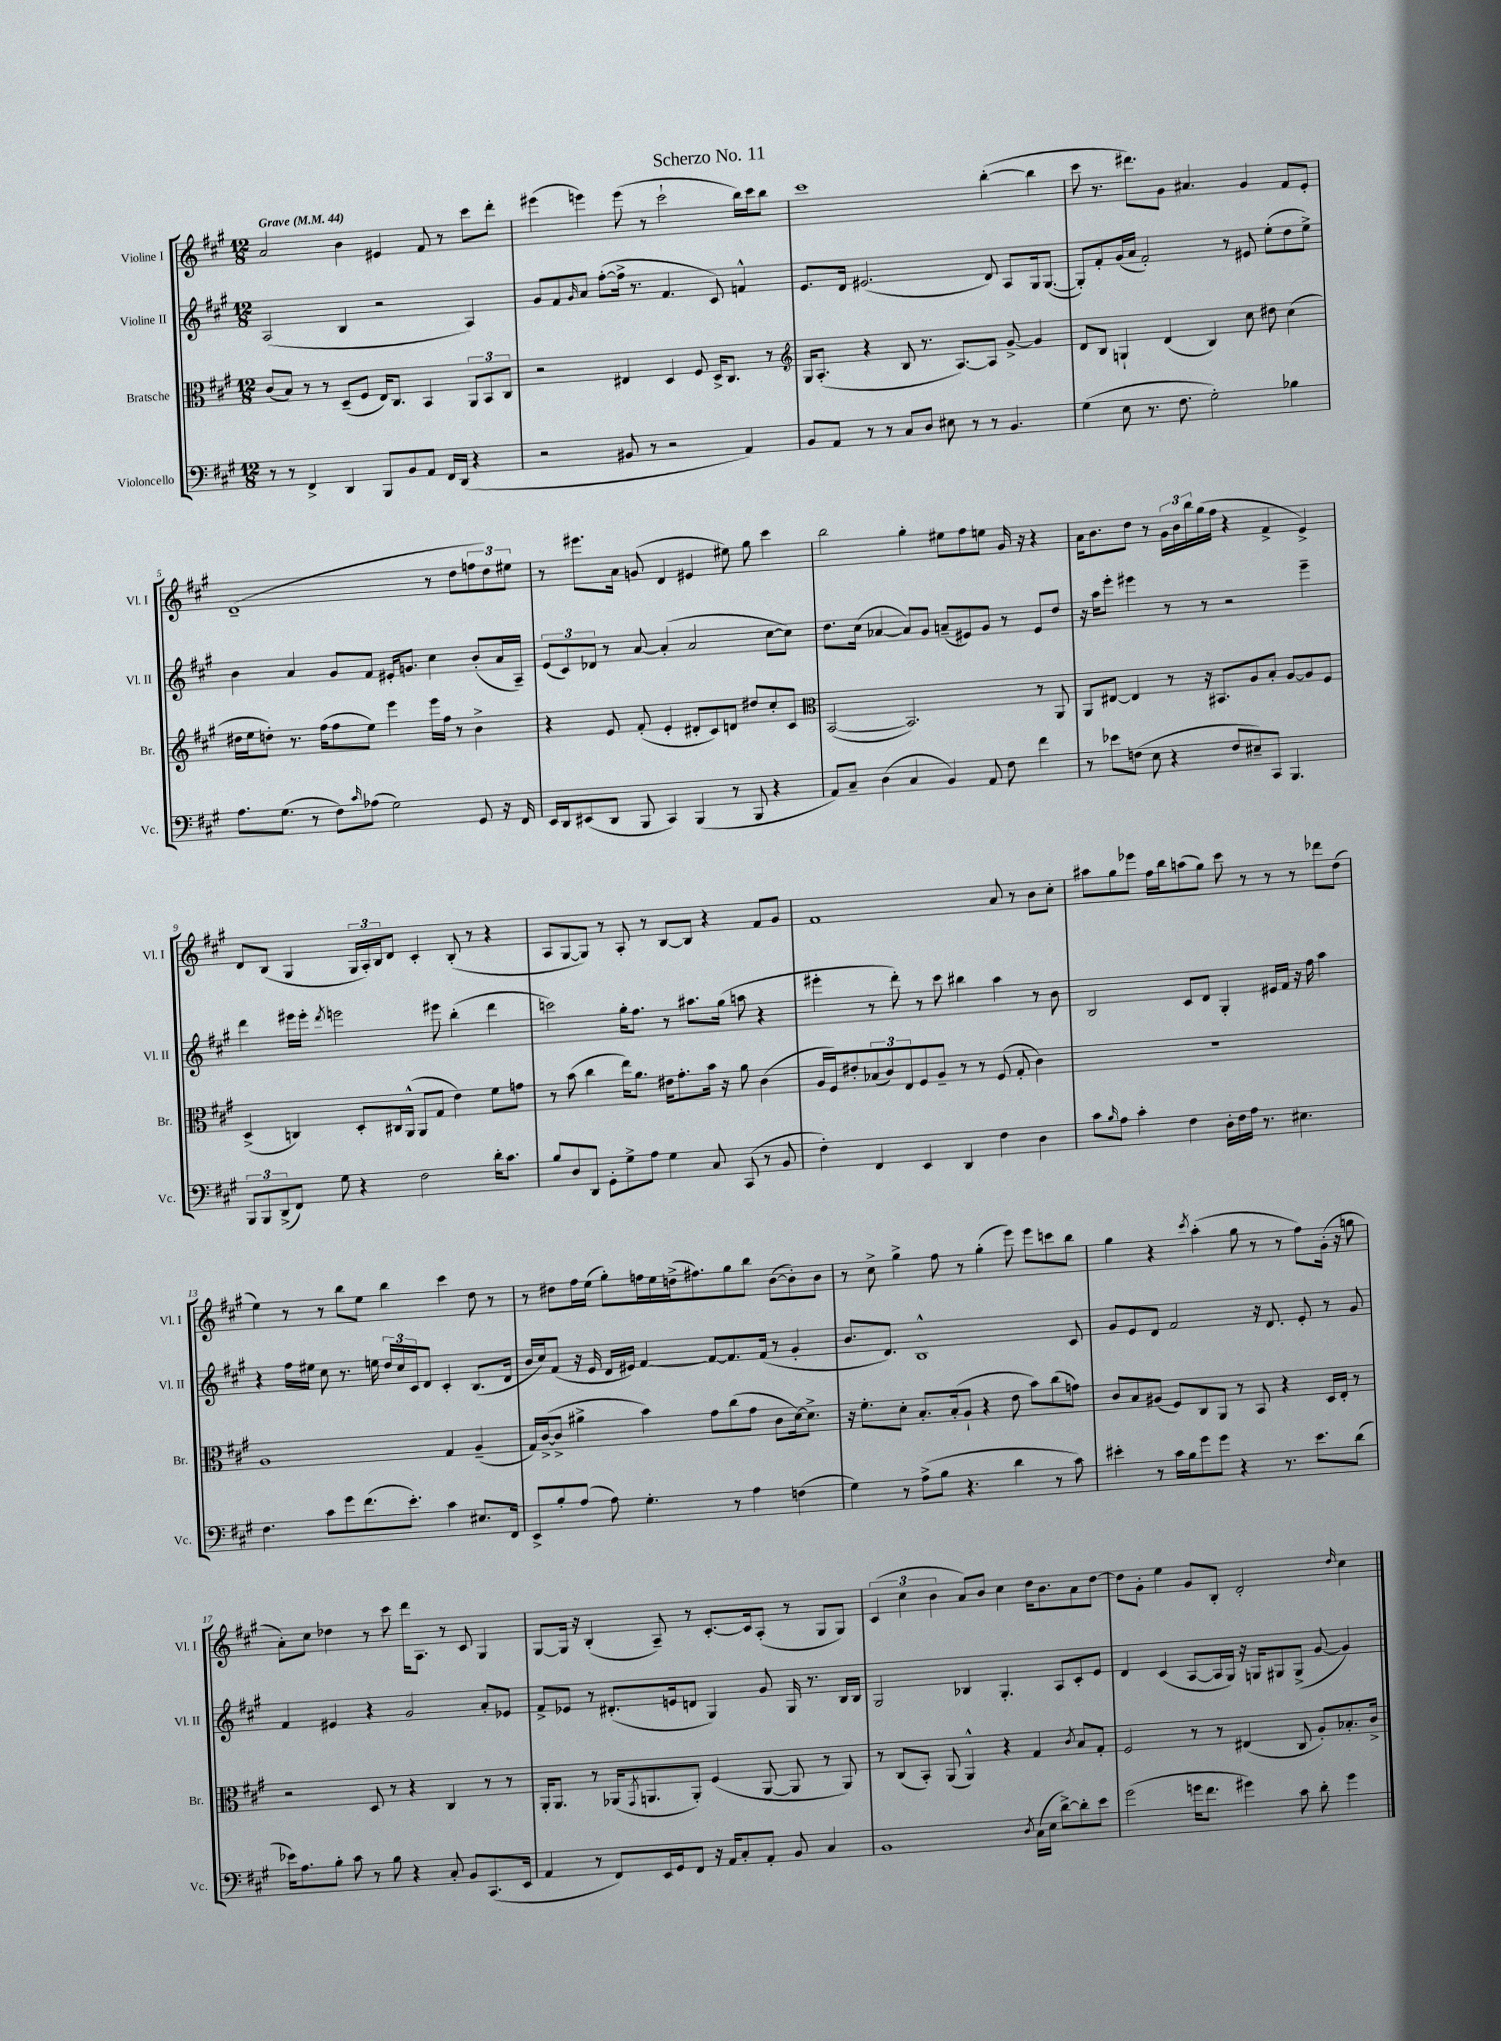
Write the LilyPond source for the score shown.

\header { title = "Scherzo No. 11" }
<<
\new StaffGroup <<
\new Staff = "s0" \with { instrumentName = "Violine I" shortInstrumentName = "Vl. I" } {
    \clef treble \key a \major \numericTimeSignature \time 12/8 \tempo "Grave" 4 = 44
    a'2 b'4 eis'4 fis'8 r8 cis'''8 d'''8-. |
    eis'''4( e'''4) e'''8( r8 cis'''2-! b''16) cis'''16 b''8 |
    cis'''1 b''4~-.( b''4 |
    cis'''8 r8. dis'''8.) gis'8 ais'4. gis'4 fis'8 e'8-. |
    d'1--( r8 d''8 \tuplet 3/2 { f''8 d''8) eis''8 } |
    r8 eis'''8. a'16 g'8( d'4 eis'4 eis''8) gis''8 cis'''4 |
    b''2 gis''4-. eis''8 fis''8 e''8 gis'16 r16 r4 |
    a'16 b'8. d''8 r8 \tuplet 3/2 { gis'16 b'16 b''16 } gis''16( fis''16 r4 fis'4-> e'4->) |
    d'8 b8( gis4 \tuplet 3/2 { gis16 a16-.) b16 } d'8 cis'4-. b8-.( r8 r4 |
    a8 gis8~ gis8) r8 a8-. r8 b8~ b8 r4 fis'8 gis'8 |
    fis'1 a'8 r8 b'8 cis''8-. |
    ais''8 gis''8 ees'''8 fis''16 b''16 a''8( gis''8) cis'''8 r8 r8 r8 des'''8 d''8( |
    e''4) r8 r8 b''8 e''8 b''4 cis'''4 d''8 r8 |
    r8 dis''8 fis''16 e''16( gis''8-.) f''16 e''16 d''16->( fis''8.) gis''8 b''8 b'8~( b'8-.) b'8 |
    r8 cis''8-> gis''4-> fis''8 r8 gis''4-.( e'''8) e'''8 c'''8 b''8 |
    gis''4 r4 \acciaccatura { cis'''8 } a''4-.( gis''8 r8 r8 fis''8) gis'16-.( r16 g''8 |
    a'8-.) cis''8 des''4 r8 cis'''8 d'''16 a8. r8 cis'8 gis4 |
    gis8~ gis16 r16 b4-.( a8--) r8 cis'8.~-. cis'16 a8-.( r8 gis8 gis8) |
    \tuplet 3/2 { cis'4( cis''4 b'4 } a'8) b'8 cis''4 d''16 b'8. a'8 d''8~ |
    d''8 gis'8-. e''4 gis'8 b8-. d'2-. \grace { d''16 } cis''4 \bar "|." |
}
\new Staff = "s1" \with { instrumentName = "Violine II" shortInstrumentName = "Vl. II" } {
    \clef treble \key a \major \numericTimeSignature \time 12/8
    a2( b4 r2 a4) |
    gis'8 fis'8 \grace { gis'16 } a'8 fis''8~-.( fis''16-> r8. fis'4. cis'8) f'4-^ |
    e'8. d'16 eis'2.( d'8) a8 gis16 gis8.~( |
    gis8-.) fis'8-. gis'16( a'16 fis'2-.) r8 eis'8 e''8-.( d''8 e''8->) |
    b'4 a'4 gis'8 fis'8 eis'16-. g'8. cis''4 b'8-.( a'16 a16--) |
    \tuplet 3/2 { e'8( cis'8) des'8 } r8 a'8~ a'4-.( a'2 cis''8~ cis''8) |
    d''8. cis''16( aes'4~ aes'8) gis'8 a'8--( eis'8) gis'8 r8 eis'8 d''8 |
    r16 a''16 e'''8-. eis'''4 r8 r8 r2 eis'''4-- |
    d'''4 eis'''16 eis'''16-. \acciaccatura { d'''8 } e'''2 eis'''8 b''4-.( d'''4 |
    c'''2) gis''16-. fis''8. r8 ais''8. gis''16( a''8 r4 |
    eis'''4-. r8 d'''8-.) r8 cis'''8 bis''4 a''4 r8 b'8 |
    b2 cis'8 d'8 gis4-. eis'16 fis'16 r16 fis''16 a''4 |
    r4 fis''16 eis''16 cis''8 r8. e''16 \tuplet 3/2 { d''16 cis''16 cis'16 } d'8 cis'4-. b8.( d'16 |
    b'16 cis''16) fis'8( r16 e'16 d'16 eis'16) fis'4~ fis'8~ fis'8. fis'16( r8 gis'4-. |
    b'8. d'8.) b1-^ cis'8 |
    gis'8 e'8 d'8 fis'2 r16 d'8. e'8-. r8 gis'8 |
    fis'4 eis'4 r4 gis'2 a'8-. ees'8 |
    fis'8-> ees'8 r8 dis'8.-.( e'16 d'8 gis4) gis'8 gis16 r8. b16 b16 |
    gis2 bes4 gis4.-. a8 cis'8-. e'8 |
    d'4 cis'4( a8~ a16 gis16) r16 g16 gis8 gis8->( gis'8~ gis'4) \bar "|." |
}
\new Staff = "s2" \with { instrumentName = "Bratsche" shortInstrumentName = "Br." } {
    \clef alto \key a \major \numericTimeSignature \time 12/8
    cis'8( b8) r8 r8 d8--( fis8 e16) cis8. b,4 \tuplet 3/2 { a,8 b,8 cis8 } |
    r2 eis4 d4 fis8 d16-> cis8. r8 |
    \clef treble gis16 a8.-.( r4 b8 r8. a8.~) a8 gis'8~-> gis'4 |
    d'8 b8 g4-! d'4( b4) cis''8 dis''8 cis''4( |
    dis''16 e''16 d''8-.) r8. fis''16( fis''8 e''8) e'''4 e'''16 fis''16 r8 b'4-> |
    r4 e'8 fis'8-.( e'4-. dis'8-. cis'8) d'8 dis''8 cis''8-. cis'8 |
    \clef alto b,2~( b,2.) r8 a,8 |
    a,8 eis8~ eis4 r8 r16 bis,8. a8 b8-. a8~ a8 fis8 |
    d4->( c4) d8-. cis16 a,16-^( a,8 gis8 e'4) fis'8 g'8 |
    r8 b'8( cis''4 e''16) a'8. eis'16 gis'8.-. b'16 r16 a'8 cis'4( |
    a16 fis16) eis'8-. \tuplet 3/2 { bes8( cis'8) e8 } fis8 a8-- r8 r8 fis8( gis8-. cis'4) |
    R1. |
    a1 gis4 a4--( |
    gis16) cis'16~->( cis'8-> ais'4-> b'4) gis'8 cis''8( gis'8 cis'8 d'16~) d'8.-> |
    r16 fis'8.-. d'8-. b8.-. b16-.( a8-! r4 e'8 b'8) cis''8( g'8) |
    cis'8 b8 ais8( fis8) cis8 a,8 r8 b,8 r4 d16 e16-. r8 |
    r2 d8 r8 r4 cis4 r8 r8 |
    a,16-. a,8. r8 aes,16( \acciaccatura { gis,8 } a,8. a,8-.) fis4( a,8~ a,8 r8 a,8) |
    r8 cis8( b,8-.) a,8( a,4-^) r4 gis4 \acciaccatura { cis'8 } b8 gis8-. |
    fis2 r8 r8 eis4( cis8 a8-.) bes8.-. cis'16-> \bar "|." |
}
\new Staff = "s3" \with { instrumentName = "Violoncello" shortInstrumentName = "Vc." } {
    \clef bass \key a \major \numericTimeSignature \time 12/8
    r8 r8 fis,4-> d,4 b,,8 b,8 a,8 fis,16 d,16( r4 |
    r2 bis,8 r8 r2 a,4) |
    b,8 a,8 r8 r8 cis8 d8 eis8 r8 r8 b,4. |
    gis4( e8 r8. fis8. gis2-.) bes4 |
    a8. gis8.( r8 fis8) \grace { cis'16 } aes8( gis2) gis,8 r16 fis,16 |
    e,16 d,16 eis,8( d,8 b,,8 cis,4) b,,4( r8 b,,8 r4 |
    a,8) cis8-- d4( cis4 b,4) a,8 fis8 fis'4 |
    r8 ees'8 f8( e8 r4 f8 eis8--) cis,8 b,,4. |
    \tuplet 3/2 { b,,8 b,,8 d,8->( } fis,8) gis8 r4 fis2 d'16-. cis'8. |
    b8 d8 d,8 gis,8-. gis8-> a8 gis4 cis8 cis,8( r8 b,8 |
    fis4-.) fis,4 e,4 d,4 fis4 d4 |
    cis'8 \grace { b16 } a8 cis'4-. fis4 d16-. fis16 a16 r8. eis4. |
    fis4. cis'8 gis'8 fis'8.( e'8.-.) cis'4 eis8. fis,16 |
    e,8-> b8-. a8( a8) gis4.-. r8 a4 f4( |
    gis4) r8 a8->( b8 r4. d'4 r8 cis'8) |
    eis'4-. r8 cis'16 b16 gis'8 gis'8 r4 r8. eis'8. d'8( |
    ees'16) a8. b8-. cis'8 r8 b8 r4 cis8-. b,8 cis,8.( e,16 |
    a,4 r8 fis,8) e,16 gis,16 fis,8 r16 a,16 cis8-. a,8-. b,8 cis4 |
    b,1 \acciaccatura { d8 } cis16( e16 d'8~->) d'8-. e'8 |
    gis'2( g'16 fis'8. gis'4) cis'8 d'8-. gis'4 \bar "|." |
}
>>
>>
